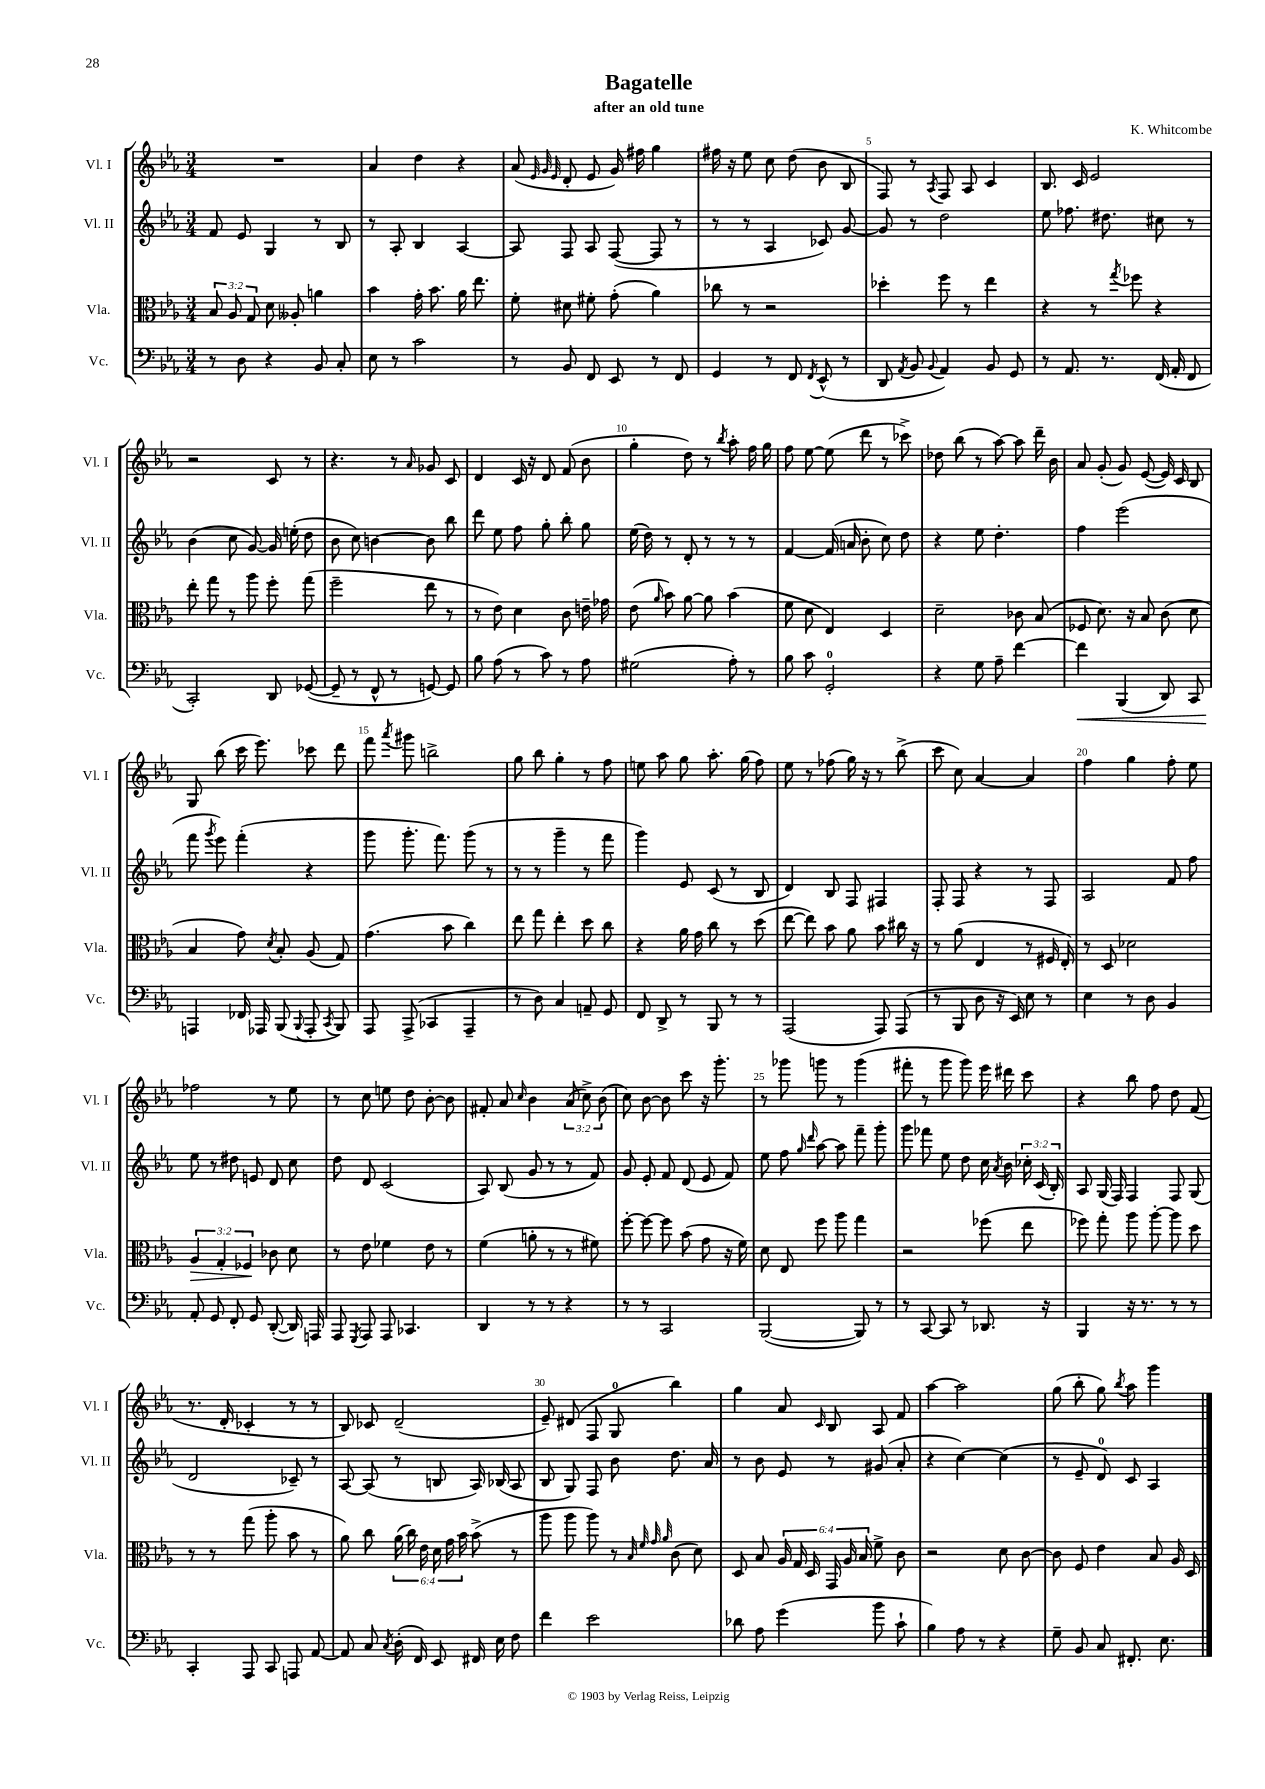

**kern	**kern	**kern	**kern
*staff4	*staff3	*staff2	*staff1
*clefF4	*clefC3	*clefG2	*clefG2
*k[b-e-a-]	*k[b-e-a-]	*k[b-e-a-]	*k[b-e-a-]
*M3/4	*M3/4	*M3/4	*M3/4
8r	12B-	8f	2.r
.	12A-	.	.
8D	.	8e-	.
.	12G	.	.
4r	8d	4G	.
.	8A--'	.	.
8BB-	4a	8r	.
8C'	.	8B-	.
=	=	=	=
8E-	4b-	8r	4a-
8r	.	8A-'	.
2c	16g'	4B-	4dd
.	8.b-	.	.
.	16a-	[4A-	4r
.	8.ee-	.	.
=	=	=	=
8r	8f'	8A-]	(8a-
.	.	.	32qqe-
.	.	.	32qqg
.	.	.	32qqe-
8BB-	8d#	8F	8d'
8FF	8f#'	8A-	8e-
8EE-	(8g'	([8F	16g)
.	.	.	16ff#
8r	4a-)	8F]	4gg
8FF	.	8r	.
=	=	=	=
4GG	8cc-	8r	16ff#
.	.	.	16r
.	8r	8r	8ee-
8r	2r	4A-	8cc
8FF	.	.	(8dd
8qFF	.	.	.
(8EE-^^	.	8c-)	8b-
8r	.	[8g	8B-
=	=	=	=
8DD	4dd-'	8g]	8F)
8qAA-	.	.	.
8BB-	.	8r	8r
8qqBB-	.	.	8qA-
4AA-)	8ff	2dd	8F
.	8r	.	8A-
8BB-	4ee-	.	4c
8GG	.	.	.
=	=	=	=
8r	4r	8ee-	8.B-
8.AA-	.	8.ff-	.
.	.	.	16c
.	8r	.	2e-
8.r	.	8.dd#	.
.	8qgg	.	.
.	8ff-	.	.
(16FF	4r	8cc#	.
16AA-'	.	.	.
8FF	.	8r	.
=	=	=	=
2CC')	8ee-'	(4b-	2r
.	8gg	.	.
.	8r	8cc	.
.	8aa-	[8g)	.
8DD	8ff'	16g]	8c
.	.	(16ee'	.
([8GG-	(8gg	8dd	8r
=	=	=	=
8GG-~]	2ff~	8b-	4.r
8r	.	8cc)	.
8FF^^	.	[4b	.
8r	.	.	8r
.	.	.	16qqa-
[8GG)	8ee-	8b]	8g-
8GG]	8r	8bb-	8c
=	=	=	=
8B-	8r	8ddd	4d
(8A-	8e-)	8ee-	.
8r	4d	8ff	16c
.	.	.	16r
8c)	.	8gg'	8d
8r	8c	8bb-'	(8f
8A-	16e~	8gg	8b-
.	16g-	.	.
=	=	=	=
(2G#	(8e-	(16ee-	4gg'
.	.	16dd)	.
.	16qqa-	.	.
.	8b-)	8r	.
.	[8a-	8d'	8dd)
.	8a-]	8r	8r
.	.	.	8qbb-
8A-')	(4b-	8r	8aa-'
8r	.	8r	16ff
.	.	.	16gg
=	=	=	=
8B-	8f	[4f	8ff
8c	8d	.	[8ee-
2GG'	4E-)	(16f]	(8ee-]
.	.	16a	.
.	.	8b-'	8ddd
.	4D	8cc)	8r
.	.	8dd	8ccc-^)
=	=	=	=
4r	2d~	4r	8dd-
.	.	.	(8bb-
8G	.	8ee-	8r
8A-~	.	4.dd'	[8aa-)
[4f	8c-	.	8aa-]
.	(8B-	.	16ddd~
.	.	.	16b-
=	=	=	=
4f]	8F-	4ff	8a-
.	8.d)	.	(8g'
(4BBB-	.	(2eee-	8g)
.	16r	.	.
.	8B-	.	([8e-
8DD)	(8c	.	16e-])
.	.	.	16c
8CC	8d	.	8B-
=	=	=	=
4AAA	4B-	8fff	8G
.	.	8qggg	.
.	.	8eee-)	(8bb-
16FF-	8g)	(4fff'	16ccc
16AAA-	.	.	8.eee-)
.	8qd	.	.
(8BBB-	8B-'	.	.
8qqBBB-	.	.	.
8AAA-'	(8A-	4r	8ccc-
8qCC	.	.	.
8BBB-)	8G)	.	8ddd
=	=	=	=
8AAA-	(4.g	8ggg	8fff
.	.	.	8qaaa-
(8AAA-^	.	8.ggg'	8ggg#
4CC-	.	.	2bb^
.	.	8.fff)	.
.	8b-	.	.
4AAA-~	4cc)	(8ggg	.
.	.	8r	.
=	=	=	=
8r	8ee-	8r	8gg
8D)	8gg	8r	8bb-
4C	4ee-'	4ggg~	4gg'
8AA~	8dd	8r	8r
8GG	8cc	8fff	8ff
=	=	=	=
8FF	4r	4ggg)	8ee
8DD^	.	.	8aa-
8r	16a-	8e-	8gg
.	16g	.	.
8BBB-	8cc	(8c	8.aa-'
8r	8r	8r	.
.	.	.	(16gg
8r	(8dd	8B-	8ff)
=	=	=	=
(2AAA-	[8ee-	4d)	8ee-
.	8ee-])	.	8r
.	8b-	8B-	(8ff-
.	8a-	8F	16gg)
.	.	.	16r
8AAA-)	8b-	4F#	8r
(8AAA-	16cc#	.	(8bb-^
.	16r	.	.
=	=	=	=
8r	8r	8F'	8ccc
8BBB-	(8a-	8F	8cc)
8D	4E-	4r	[4a-
16r	.	.	.
16EE-)	.	.	.
8E-	8r	8r	4a-]
8r	16F#	8F	.
.	16E-')	.	.
=	=	=	=
4E-	8r	2A-	4ff
.	8D	.	.
8r	2d-	.	4gg
8D	.	.	.
4BB-	.	8f	8ff'
.	.	8ff	8ee-
=	=	=	=
8AA-'	6A-	8ee-	2ff-
8GG	.	8r	.
.	6G'	.	.
8FF'	.	8dd#	.
.	6F-	.	.
8GG	.	8e	.
([8DD'	8c-	8d	8r
16DD])	8d	8cc	8ee-
16AAA	.	.	.
=	=	=	=
8AAA-	8r	8dd	8r
8qGGG	.	.	.
8AAA-	8e-	8d	8cc
8AAA-	4f-	(2c	8ee
4.CC-	.	.	8dd
.	8e-	.	[8b-'
.	8r	.	8b-]
=	=	=	=
4DD	(4f	8A-)	8f#'
.	.	(8B-	8a-
.	.	.	16qqcc
8r	8a'	8g	4b-
8r	8r	8r	.
4r	8r	8r	(12a-
.	.	.	12cc^)
.	8f#)	8f)	.
.	.	.	(12b-
=	=	=	=
8r	[8ff'	8g	8cc)
8r	8ff_	8e-'	[8b-
2CC	8ff]	8f	8b-]
.	(8b-	(8d	8ccc
.	8g	8e-	16r
.	.	.	8.ggg'
.	16r	8f)	.
.	16f)	.	.
=	=	=	=
([2BBB-	8d	8ee-	8r
.	8E-	8ff	8ggg-
.	.	16qqgg	.
.	.	16qqddd	.
.	8ff	[8aa-	8ggg
.	8aa-	8aa-]	8r
8BBB-])	4gg	8fff~	(4ggg
8r	.	8ggg'	.
=	=	=	=
8r	2r	8ggg	8fff#'
[8CC	.	8fff-	8r
8CC]	.	8ee-	8ggg
8r	.	8dd	8ggg)
8.DD-	(8ff-	16cc	16eee-
.	.	8qa-	.
.	.	16b-	16ddd#
.	8ee-	24cc-'	8ccc
.	.	(24c	.
16r	.	.	.
.	.	24B-')	.
=	=	=	=
4BBB-	8ff-)	8A-	4r
.	8gg'	(16G	.
.	.	16F)	.
16r	8aa-	4F	8bb-
8.r	.	.	.
.	[8aa-'	.	8ff
8r	8aa-]	8F	8dd
8r	8dd	(8G	(8f
=	=	=	=
4CC'	8r	2d	8.r
.	8r	.	.
.	.	.	16d'
8AAA-	(8gg	.	4c-'
8CC	8aa-'	.	.
8AAA	8b-	8c-~)	8r
[8AA-	8r	8r	8r
=	=	=	=
8AA-]	8a-)	[8A-	8B-)
8C	8cc	(8A-]	8c-
8qC	.	.	.
(16D'	(24a-	8r	(2d~
.	24cc)	.	.
16FF)	.	.	.
.	24e-	.	.
8EE-	24d	8B	.
.	24g	.	.
.	24b-	.	.
16FF#	(8b-^	16A-)	.
16E-	.	(16B-	.
8F	8r	8A-	.
=	=	=	=
4f	8aa-	8B-	8e-~)
.	8aa-	8G)	(8d#
2e-	8aa-)	8F	8F
.	8r	8b-	8G
.	32qqB-	.	.
.	32qqf	.	.
.	32qqg	.	.
.	32qqa-	.	.
.	(8c	8.dd	4bb-)
.	8d)	.	.
.	.	16a-	.
=	=	=	=
8d-	8D	8r	4gg
8A-	8B-	8b-	.
(4g	24A-	8e-	8a-
.	24G	.	.
.	24D	.	.
.	.	.	16qqc
.	24GG	8r	8B-
.	24A-	.	.
.	24B-	.	.
8b-	8f^	(8g#	8A-
8c`	8c	8a-'	8f
=	=	=	=
4B-)	2r	4r	[4aa-
8A-	.	[4cc)	2aa-]
8r	.	.	.
4r	8d	(4cc]	.
.	[8c	.	.
=	=	=	=
8G~	8c]	8r	(8gg
8BB-	8F	8e-~	8bb-'
8C	4e-	8d)	8gg)
.	.	.	8qbb-
8.FF#'	.	8c	8aa-
.	8B-	4A-	4ggg
8.E-	.	.	.
.	16A-	.	.
.	16D	.	.
==	==	==	==
*-	*-	*-	*-
